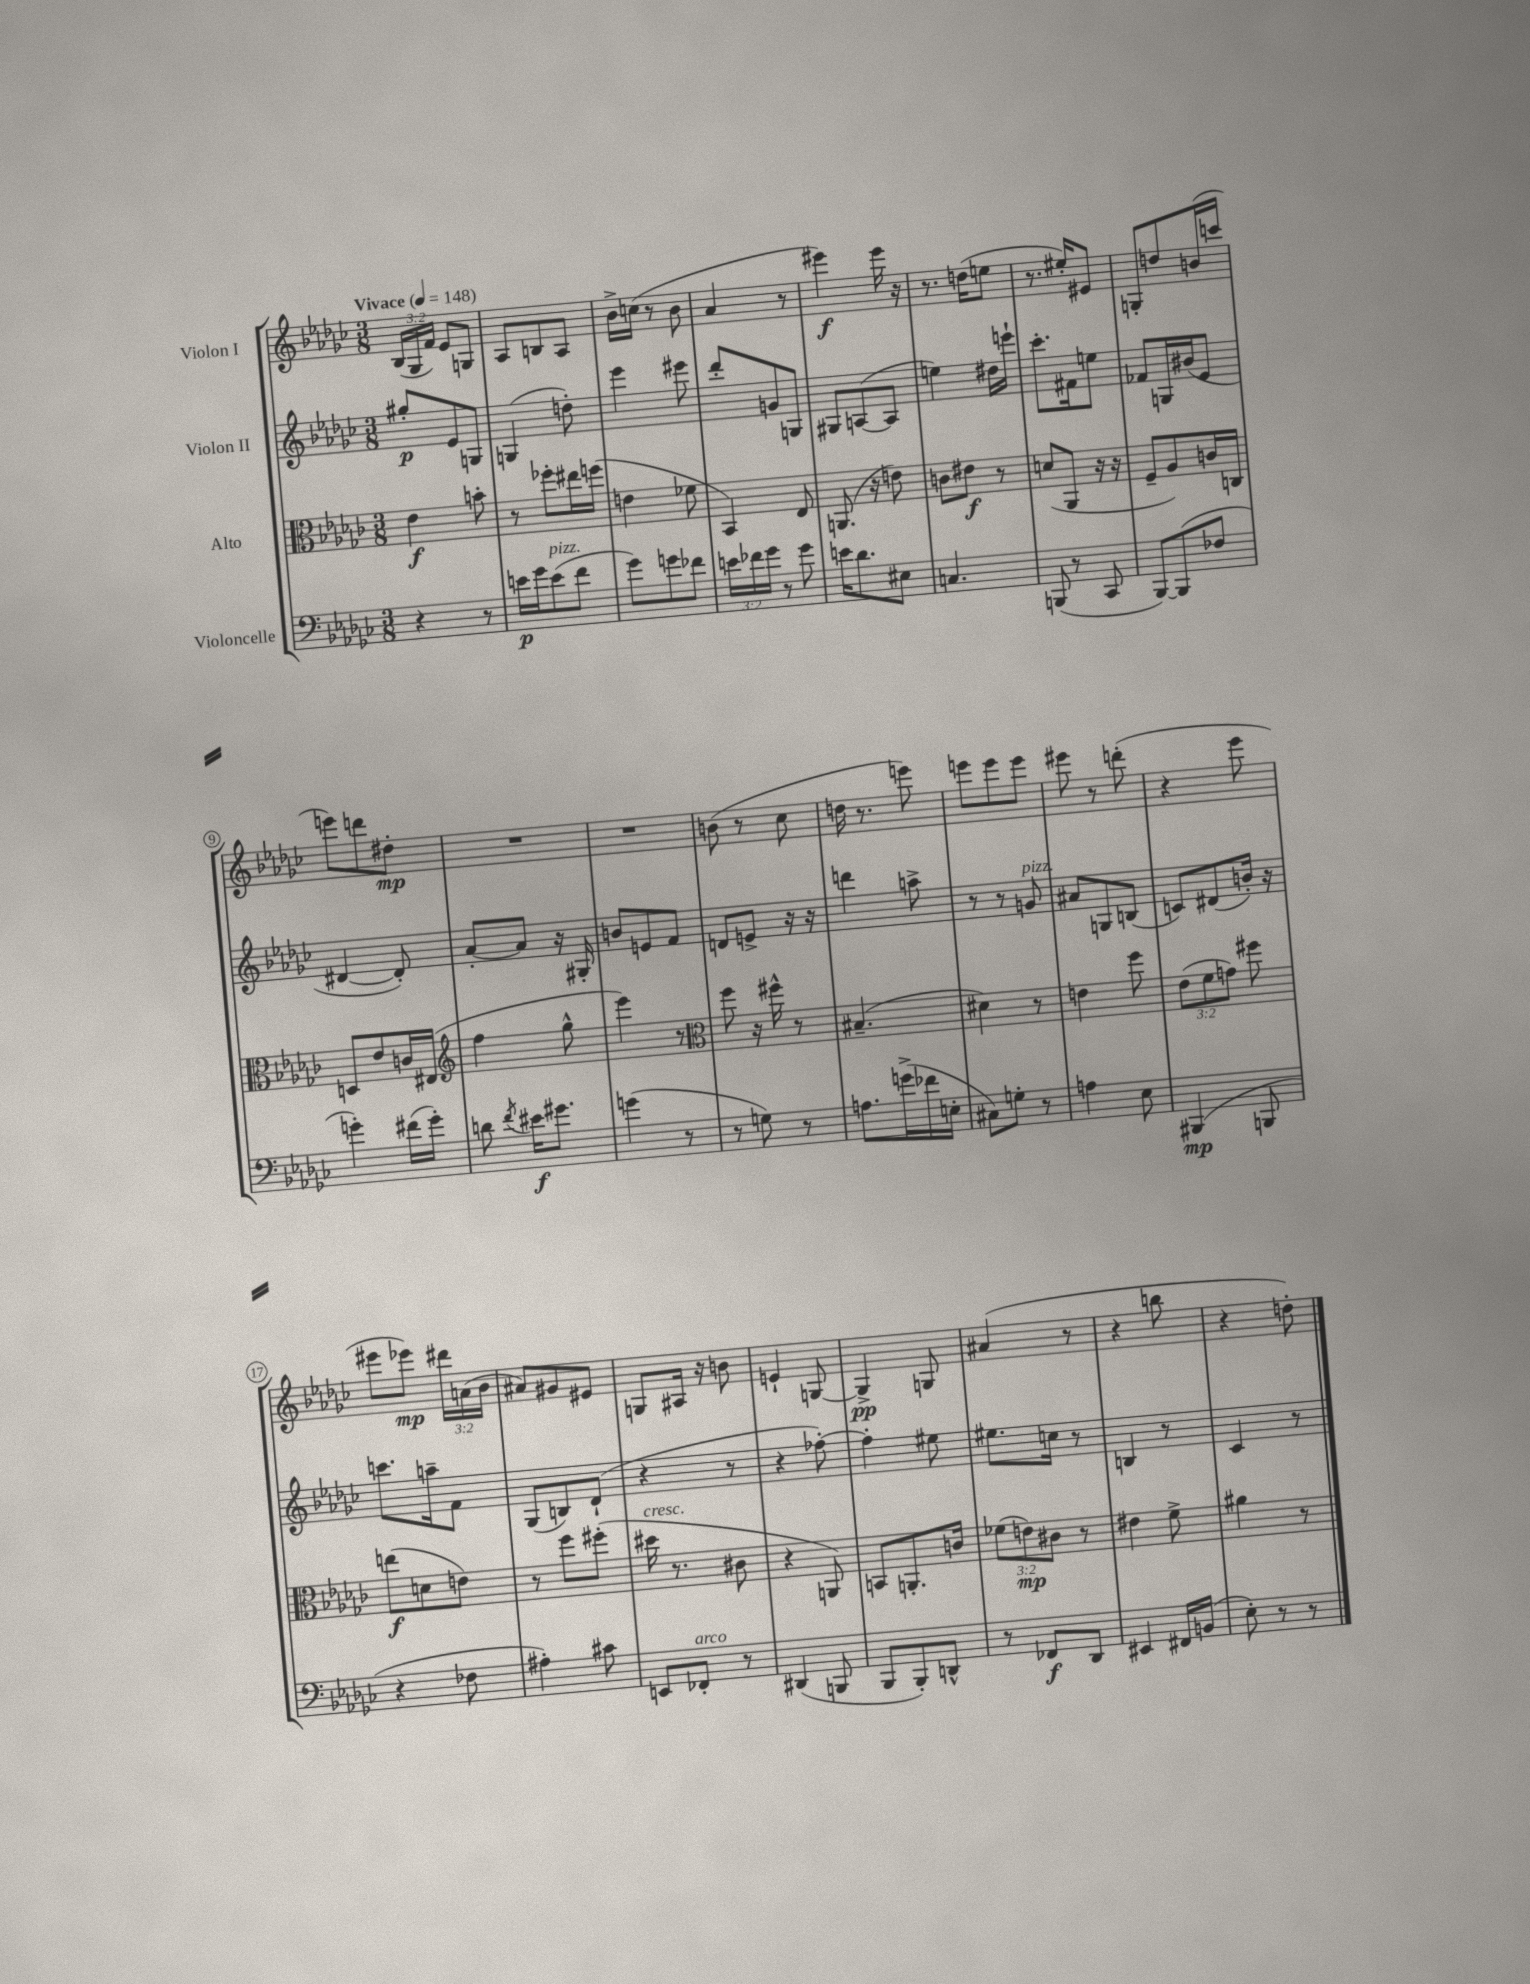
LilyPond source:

<<
\new StaffGroup <<
\new Staff = "s0" \with { instrumentName = "Violon I" } {
    \clef treble \key ges \major \numericTimeSignature \time 3/8 \override Staff.TupletNumber.text = #tuplet-number::calc-fraction-text \tempo "Vivace" 4 = 148
    \autoBeamOff \tuplet 3/2 { bes16[( ges16 f'16]) } ees'8[ g8] |
    aes8[ b8 aes8] |
    bes'16[-> c''16]( r8 bes'8 |
    aes'4 r8 |
    eis'''4\f) eis'''16 r16 |
    r8. d''16[( e''8] |
    r8. eis''16[-.) eis'8] |
    g8[-. d''8 b'16( c'''16] |
    e'''8[) d'''8 dis''8]-.\mp |
    R4. |
    R4. |
    b'8( r8 ces''8 |
    d''16 r8. e'''8) |
    e'''8[ e'''8 e'''8] |
    eis'''8 r8 d'''8-.( |
    r4 ees'''8 |
    eis'''8[ ees'''8]\mp) \tuplet 3/2 { dis'''16[ a'16( bes'16] } |
    ais'8[) gis'8 eis'8] |
    g8[ ais16] r16 b'8 |
    e'4-! g8~ |
    g4->\pp g8 |
    ais'4( r8 |
    r4 b''8 |
    r4 d''8-.) \bar "|." |
}
\new Staff = "s1" \with { instrumentName = "Violon II" } {
    \clef treble \key ges \major \numericTimeSignature \time 3/8
    \autoBeamOff gis''8[-.\p ees'8 g8] |
    g4( d''8-.) |
    ees'''4 eis'''8 |
    des'''8[-. g'8 g8] |
    gis8[ a8~( a8] |
    e''4) dis''16[ e'''16]-! |
    ces'''8.[-. fis'16 e''8] |
    fes'8[ g16 bis'16( ees'8] |
    dis'4~ dis'8-.) |
    aes'8[~-. aes'8] r16 gis16-. |
    b'8[ e'8 f'8] |
    d'8[ e'8]-> r16 r16 |
    d'''4 a''8-> |
    r8 r8 g'8^\markup { \italic "pizz." } |
    ais'8[ g8 b8]( |
    c'8[) dis'8( b'16]-.) r16 |
    c'''8.[ a''16-- f'8] |
    ges8[( b8) des'8]-!( |
    r4 r8 |
    r4 fes''8~-.) |
    fes''4-. eis''8 |
    eis''8.[ c''16] r8 |
    b4 r8 |
    ces'4 r8 \bar "|." |
}
\new Staff = "s2" \with { instrumentName = "Alto" } {
    \clef alto \key ges \major \numericTimeSignature \time 3/8 \override Staff.TupletNumber.text = #tuplet-number::calc-fraction-text
    \autoBeamOff ees'4\f b'8-. |
    r8 fes''8[-. eis''16 f''16]( |
    e'4 fes'8 |
    bes,4) ees8 |
    a,8.( r16 e'8) |
    c'8[ eis'8]\f r8 |
    d'8[( aes,8] r16 r16 |
    f8[-- aes8) c'16 c16] |
    d8[ ees'8 c'16 eis16]( |
    \clef treble f''4 ges''8-^ |
    ees'''4) r8 |
    \clef alto f''8 r16 fis''16-^ r8 |
    bis4.--( |
    dis'4) r8 |
    e'4 f''8 |
    \tuplet 3/2 { ees'8[( f'8 g'8]) } fis''8 |
    e''8[\f( d'8 e'8]) |
    r8 f''8[ fis''8]-.( |
    dis''16^\markup { \italic "cresc." } r8. cis'8 |
    r4 a,8) |
    b,8[ a,8.-. c'16] |
    \tuplet 3/2 { fes'8[( e'8\mp) cis'8] } r8 |
    eis'4 f'8-> |
    ais'4 r8 \bar "|." |
}
\new Staff = "s3" \with { instrumentName = "Violoncelle" } {
    \clef bass \key ges \major \numericTimeSignature \time 3/8 \override Staff.TupletNumber.text = #tuplet-number::calc-fraction-text
    \autoBeamOff r4 r8 |
    e'16[\p ges'16 e'8^\markup { \italic "pizz." }( f'8] |
    ges'8[) g'8 fes'8] |
    \tuplet 3/2 { e'16[ fes'16 ges'16] } r8 ges'8 |
    e'16[ des'8. eis8] |
    c4. |
    b,,8( r8 ces,8 |
    bes,,8[~) bes,,8( fes8] |
    g'4-.) fis'16[( g'16]-.) |
    d'8 \acciaccatura { f'8 } eis'16[\f gis'8.] |
    g'4( r8 |
    r8 g8) r8 |
    a8.[ g'16->( fes'16 e16]-. |
    cis8[) g8]-. r8 |
    a4 ees8 |
    bis,,4\mp( b,,8 |
    r4 fes8 |
    ais4-.) cis'8 |
    e,8[ fes,8]-.^\markup { \italic "arco" } r8 |
    dis,4( b,,8 |
    bes,,8[ bes,,8-.) d,8]-^ |
    r8 fes,8[\f des,8] |
    eis,4 fis,16[ b,16]( |
    ees8-.) r8 r8 \bar "|." |
}
>>
>>
\layout { \context { \Score \override BarNumber.stencil = #(make-stencil-circler 0.1 0.3 ly:text-interface::print) } }
